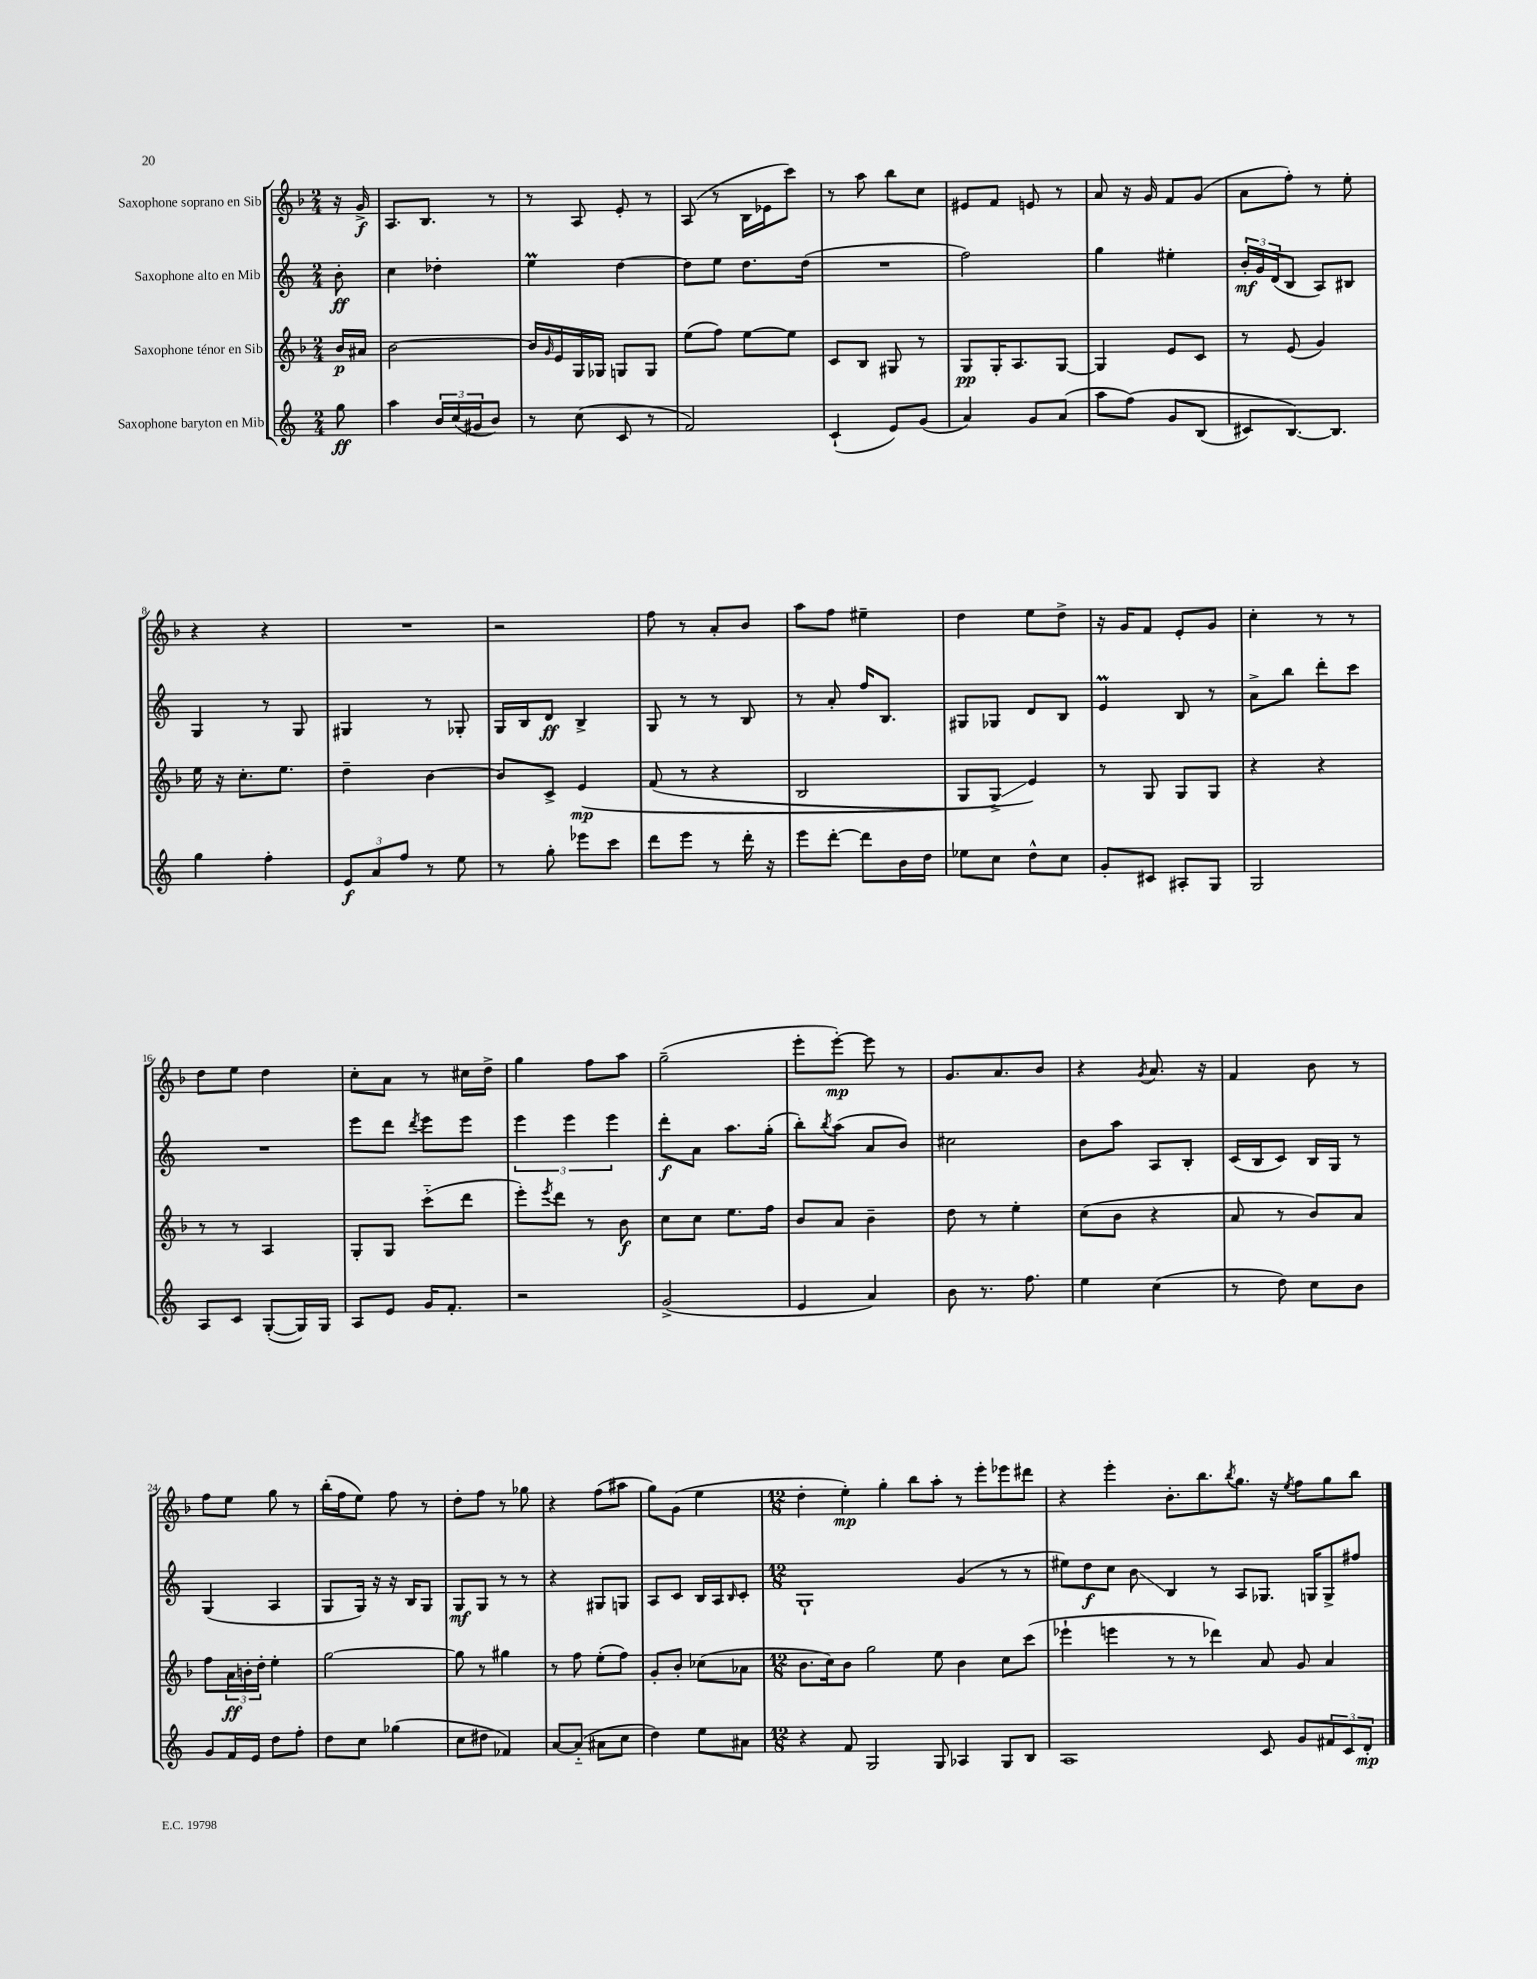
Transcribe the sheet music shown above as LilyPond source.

<<
\new StaffGroup <<
\new Staff = "s0" \with { instrumentName = "Saxophone soprano en Sib" } {
    \clef treble \key f \major \numericTimeSignature \time 2/4 \partial 8
    r16 g'16->\f |
    a8. bes8. r8 |
    r8 a8 e'8-. r8 |
    a8( r8 bes16 ees'16 c'''8) |
    r8 a''8 bes''8 c''8 |
    eis'8 f'8 e'8 r8 |
    a'8 r16 g'16 f'8 g'8( |
    a'8 f''8-.) r8 e''8-. |
    r4 r4 |
    R2 |
    r2 |
    f''8 r8 a'8-. bes'8 |
    a''8 f''8 eis''4-- |
    d''4 e''8 d''8-> |
    r16 g'16 f'8 e'8-. g'8 |
    c''4-. r8 r8 |
    d''8 e''8 d''4 |
    c''8-. a'8 r8 cis''16 d''16-> |
    g''4 f''8 a''8 |
    g''2--( |
    e'''8-. e'''8~-.\mp) e'''8 r8 |
    g'8. a'8. bes'8 |
    r4 \acciaccatura { g'8 } a'8. r16 |
    f'4 bes'8 r8 |
    f''8 e''8 g''8 r8 |
    bes''16-.( f''16 e''8) f''8 r8 |
    d''8-. f''8 r8 ges''8 |
    r4 f''8( ais''8 |
    g''8) g'8( e''4 |
    \numericTimeSignature \time 12/8 d''4-. e''4-.\mp) g''4-. bes''8 a''8-. r8 e'''8-. ees'''8 dis'''8 |
    r4 e'''4-. bes'8.-. bes''8. \acciaccatura { bes''8 } g''8. r16 \acciaccatura { e''8 } f''8 g''8 bes''8 \bar "|." |
}
\new Staff = "s1" \with { instrumentName = "Saxophone alto en Mib" } {
    \clef treble \key c \major \numericTimeSignature \time 2/4 \partial 8
    b'8-.\ff |
    c''4 des''4-. |
    e''4\prall d''4~ |
    d''8 e''8 d''8. d''16( |
    R2 |
    f''2) |
    g''4 eis''4-. |
    \tuplet 3/2 { b'16-.\mf g'16 d'16( } b8 a8) bis8 |
    g4 r8 g8 |
    gis4 r8 ges8-. |
    g16 b16 d'8\ff b4-> |
    g8 r8 r8 b8 |
    r8 a'8-. f''16 b8. |
    gis8 ges8 d'8 b8 |
    e'4\prall b8 r8 |
    a'8-> b''8 d'''8-. c'''8 |
    R2 |
    e'''8 d'''8 \acciaccatura { d'''8 } e'''8 e'''8 |
    \tuplet 3/2 { e'''4 e'''4 e'''4 } |
    d'''8-.\f a'8 a''8. g''16-.( |
    b''8-.) \acciaccatura { b''8 } a''8( a'8 b'8) |
    cis''2 |
    b'8 a''8 a8 b8-. |
    c'16( b16 c'8) b16 g16 r8 |
    g4( a4 |
    g8 g16) r16 r16 b16 g8 |
    g8\mf g8 r8 r8 |
    r4 gis8 g8 |
    a8 c'8 b16 a16 \grace { b16 } c'8-. |
    \numericTimeSignature \time 12/8 g1-! g'4( r8 r8 |
    eis''8) d''8\f c''8 b'8\glissando b4 r8 a8 ges8. g16 g8-> fis''8 \bar "|." |
}
\new Staff = "s2" \with { instrumentName = "Saxophone ténor en Sib" } {
    \clef treble \key f \major \numericTimeSignature \time 2/4 \partial 8
    bes'16\p ais'16 |
    bes'2~ |
    bes'16 \grace { g'16 } e'16 g16 ges16 g8 g8 |
    e''8( f''8) e''8~ e''8 |
    c'8 bes8 gis8 r8 |
    g8\pp g16-. a8. g8~ |
    g4 e'8 c'8 |
    r8 e'8( g'4) |
    e''16 r16 c''8.-. e''8. |
    d''4-- bes'4~ |
    bes'8 c'8-> e'4\mp\( |
    f'8( r8 r4 |
    bes2 |
    g8 g8->\glissando) e'4\) |
    r8 g8 g8 g8 |
    r4 r4 |
    r8 r8 a4 |
    g8-. g8 c'''8-_( d'''8 |
    e'''8-.) \acciaccatura { e'''8 } d'''8 r8 bes'8\f |
    c''8 c''8 e''8. f''16 |
    bes'8 a'8 bes'4-- |
    d''8 r8 e''4-. |
    c''8( bes'8 r4 |
    a'8 r8 bes'8) a'8 |
    f''8 \tuplet 3/2 { a'16\ff b'16-. d''16-. } e''4-. |
    g''2~ |
    g''8 r8 gis''4 |
    r8 f''8 e''8-.( f''8) |
    g'8-. bes'8-. ces''8( aes'8 |
    \numericTimeSignature \time 12/8 bes'8. c''16) bes'8 g''2 e''8 bes'4 c''8 c'''8( |
    ees'''4-! e'''4 r8 r8 des'''4) a'8 g'8 a'4 \bar "|." |
}
\new Staff = "s3" \with { instrumentName = "Saxophone baryton en Mib" } {
    \clef treble \key c \major \numericTimeSignature \time 2/4 \partial 8
    g''8\ff |
    a''4 \tuplet 3/2 { b'16 c''16( gis'16 } b'8) |
    r8 c''8( c'8 r8 |
    f'2) |
    c'4-!( e'8) g'8( |
    a'4) g'8 a'8( |
    a''8 f''8)\( g'8 b8( |
    cis'8) b8.~\) b8. |
    g''4 f''4-. |
    \tuplet 3/2 { e'8\f a'8 f''8 } r8 e''8 |
    r8 g''8-. ees'''8 c'''8 |
    d'''8 e'''8 r8 d'''16-. r16 |
    e'''8 d'''8~-. d'''8 b'16 d''16 |
    ees''8 c''8 d''8-^ c''8 |
    g'8-. cis'8 ais8-. g8 |
    g2 |
    a8 c'8 g8~-.( g16) g16 |
    a8 e'8 g'16 f'8.-. |
    r2 |
    g'2->( |
    e'4 a'4) |
    b'8 r8. f''8. |
    e''4 c''4( |
    r8 d''8) c''8 b'8 |
    g'8 f'16 e'16 d''8 f''8-. |
    d''8 c''8 ges''4( |
    c''8 dis''8 fes'4) |
    a'8~ a'8-_( ais'8 c''8 |
    d''4) e''8 ais'8 |
    \numericTimeSignature \time 12/8 r4 f'8 g2 g8 aes4 g8 b8 |
    a1 c'8 g'8 \tuplet 3/2 { fis'8 c'8 d'8-.\mp } \bar "|." |
}
>>
>>
